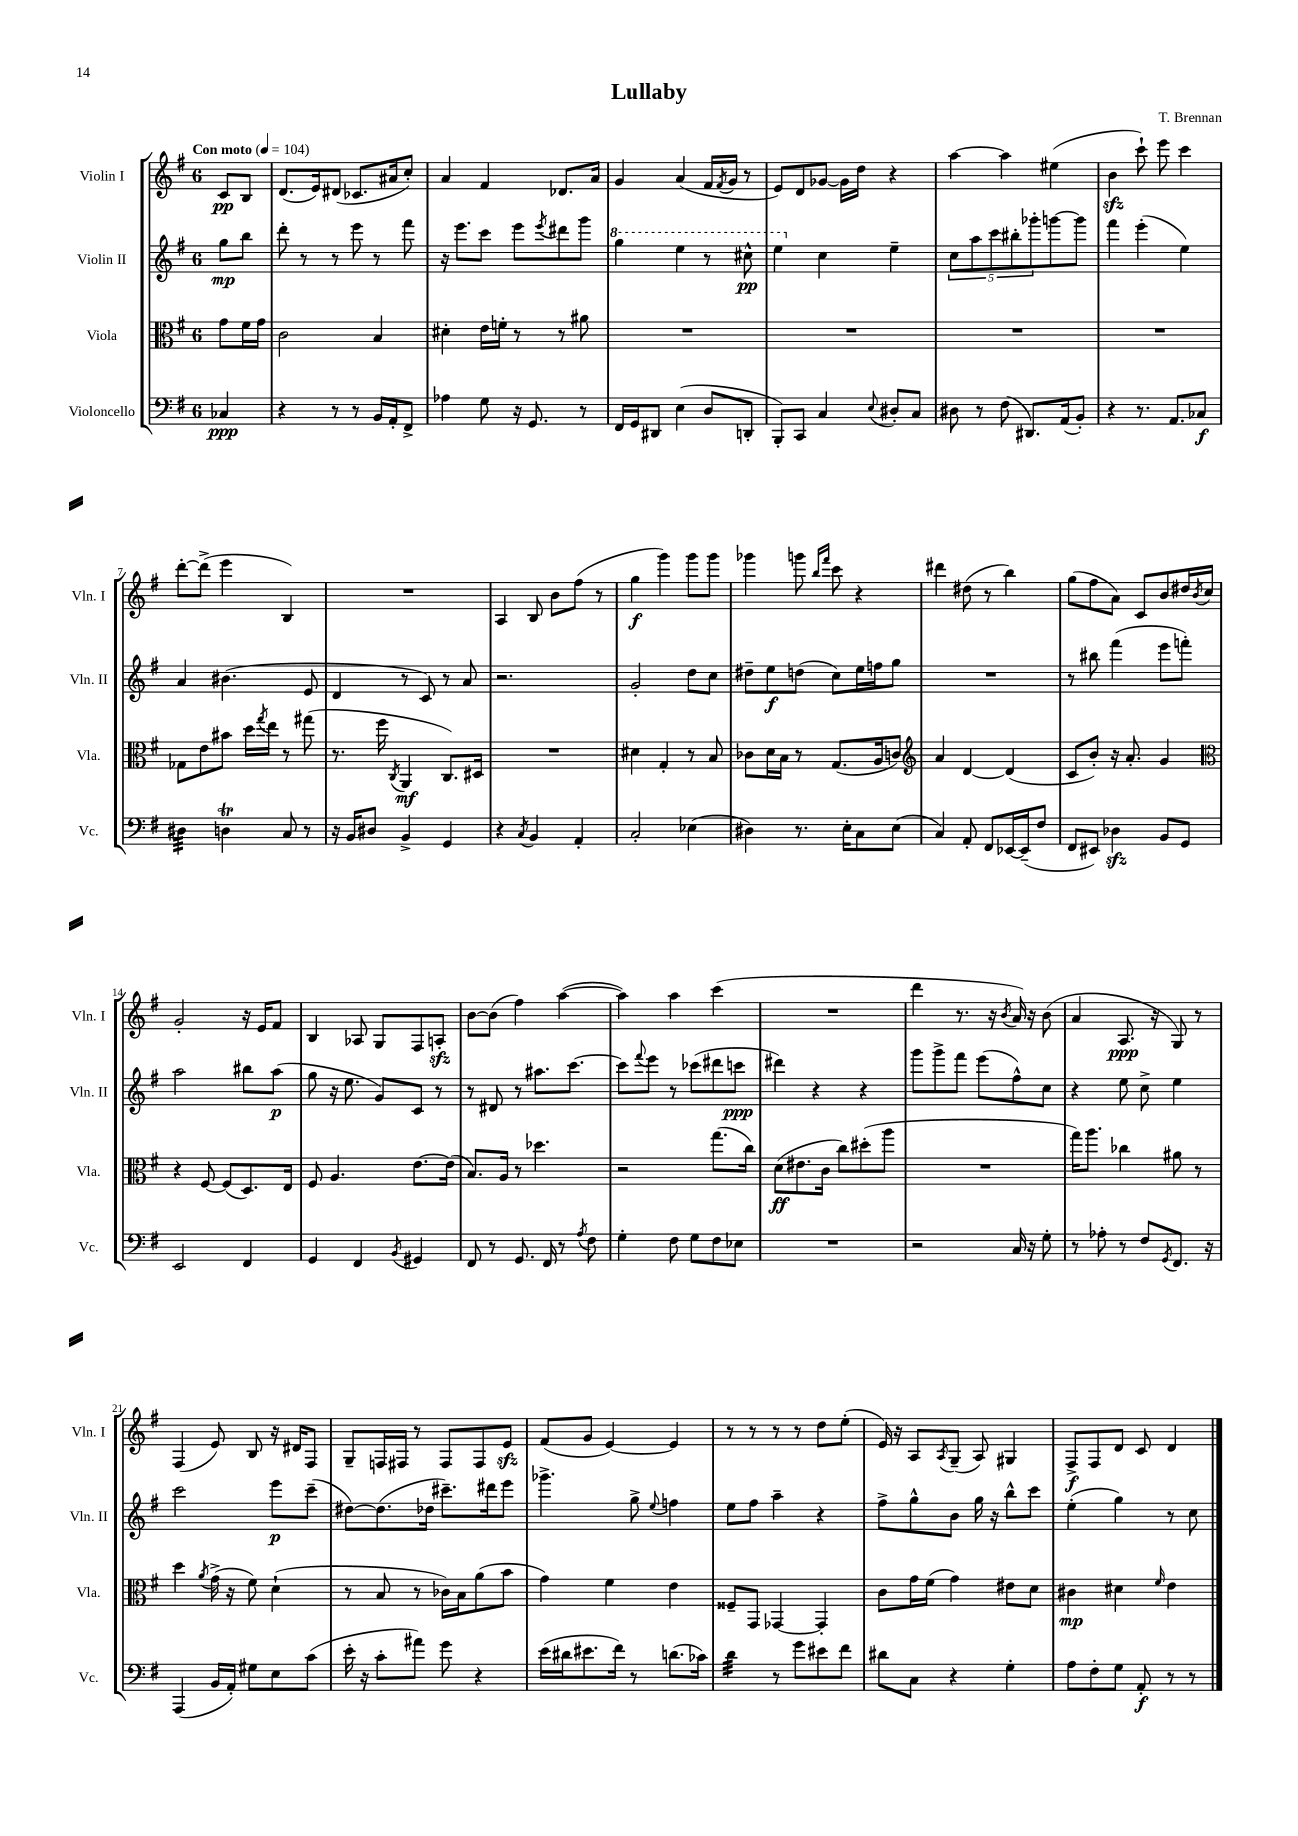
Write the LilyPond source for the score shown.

\header { title = "Lullaby" composer = "T. Brennan" }
<<
\new StaffGroup <<
\new Staff = "s0" \with { instrumentName = "Violin I" shortInstrumentName = "Vln. I" } {
    \clef treble \key g \major \once \override Staff.TimeSignature.style = #'single-digit \time 6/8 \partial 4 \tempo "Con moto" 4 = 104
    c'8\pp b8 |
    d'8.( e'16) dis'8( ces'8. ais'16 c''8-.) |
    a'4 fis'4 des'8. a'16 |
    g'4 a'4( fis'16 \acciaccatura { fis'8 } g'16 r8 |
    e'8) d'8 ges'8~ ges'16 d''16 r4 |
    a''4~ a''4 eis''4( |
    b'4\sfz c'''8-!) e'''8 c'''4 |
    d'''8~-. d'''8->( e'''4 b4) |
    R2. |
    a4 b8 b'8 fis''8( r8 |
    g''4\f g'''4) g'''8 g'''8 |
    ges'''4 g'''8 \grace { b''16 fis'''16 } c'''8 r4 |
    dis'''4 dis''8( r8 b''4) |
    g''8( fis''8 a'8) c'8 b'8 dis''16 \acciaccatura { b'8 } c''16 |
    g'2-. r16 e'16 fis'8 |
    b4 aes8 g8 fis8 a8-.\sfz |
    b'8~ b'8( fis''4) a''4~( |
    a''4) a''4 c'''4( |
    R2. |
    d'''4 r8. r16 \acciaccatura { b'8 } a'16) r16 b'8( |
    a'4 a8.\ppp r16 g8) r8 |
    fis4( e'8) b8 r16 dis'16 fis8 |
    g8-- f16 fis16 r8 fis8 fis8 e'8\sfz |
    fis'8( g'8 e'4~) e'4 |
    r8 r8 r8 r8 d''8 e''8-.( |
    e'16) r16 a8 \acciaccatura { a8 } g8--( a8) gis4 |
    fis8->\f fis8 d'8 c'8 d'4 \bar "|." |
}
\new Staff = "s1" \with { instrumentName = "Violin II" shortInstrumentName = "Vln. II" } {
    \clef treble \key g \major \once \override Staff.TimeSignature.style = #'single-digit \time 6/8 \partial 4
    g''8\mp b''8 |
    d'''8-. r8 r8 e'''8 r8 fis'''8 |
    r16 e'''8. c'''8 e'''8 \acciaccatura { e'''8 } dis'''8 g'''8 |
    \ottava #1 g'''4 e'''4 r8 cis'''8-^\pp |
    e'''4 \ottava #0 c''4 e''4-- |
    \tuplet 5/4 { c''8 a''8 c'''8 bis''8-. ges'''8-. } g'''8~ g'''8 |
    fis'''4 e'''4-.( e''4) |
    a'4 bis'4.( e'8 |
    d'4 r8 c'8) r8 a'8 |
    r2. |
    g'2-. d''8 c''8 |
    dis''8-- e''8\f d''8( c''8) e''16 f''16 g''8 |
    R2. |
    r8 bis''8 fis'''4( e'''8 f'''8-.) |
    a''2 bis''8 a''8\p( |
    g''8 r16 e''8. g'8) c'8 r8 |
    r8 dis'8 r8 ais''8. c'''8.~ |
    c'''8 \appoggiatura { fis'''8 } e'''8 r8 ces'''8( dis'''8 c'''8\ppp |
    dis'''4) r4 r4 |
    g'''8 g'''8-> fis'''8 e'''8( fis''8-^) c''8 |
    r4 e''8 c''8-> e''4 |
    c'''2 e'''8\p c'''8--( |
    dis''8~) dis''8.( des''16 cis'''8.--) dis'''16 e'''8 |
    ges'''4.-> g''8-> \appoggiatura { e''8 } f''4 |
    e''8 fis''8 a''4-- r4 |
    fis''8-> g''8-^ b'8 g''16 r16 b''8-^ c'''8 |
    e''4-.( g''4) r8 c''8 \bar "|." |
}
\new Staff = "s2" \with { instrumentName = "Viola" shortInstrumentName = "Vla." } {
    \clef alto \key g \major \once \override Staff.TimeSignature.style = #'single-digit \time 6/8 \partial 4
    g'8 fis'16 g'16 |
    c'2 b4 |
    dis'4-. e'16 f'16-. r8 r8 ais'8 |
    R2. |
    R2. |
    R2. |
    R2. |
    ges8 e'8 bis'8 d''16 \acciaccatura { g''8 } e''16 r8 gis''8( |
    r8. fis''16 \acciaccatura { c8 } a,4\mf c8.) dis16 |
    R2. |
    dis'4 g4-. r8 b8 |
    ces'8 d'16 b16 r8 g8.( a16 c'8) |
    \clef treble a'4 d'4~ d'4( |
    c'8 b'8-.) r16 a'8.-. g'4 |
    \clef alto r4 fis8~ fis8( d8.) e16 |
    fis8 a4. e'8.~ e'16( |
    b8.) a16 r8 des''4. |
    r2 g''8.( c''16) |
    d'8\ff( eis'8. c'16 c''8) dis''8-.( a''8 |
    R2. |
    g''16) a''8. ces''4 ais'8 r8 |
    d''4 \acciaccatura { a'8 } g'16->( r16 fis'8) d'4-!( |
    r8 b8 r8 ces'16) b16 a'8( b'8 |
    g'4) fis'4 e'4 |
    fisis8-- g,8 ges,4~ ges,4-. |
    c'8 g'16 fis'16( g'4) eis'8 d'8 |
    cis'4\mp dis'4 \grace { fis'16 } e'4 \bar "|." |
}
\new Staff = "s3" \with { instrumentName = "Violoncello" shortInstrumentName = "Vc." } {
    \clef bass \key g \major \once \override Staff.TimeSignature.style = #'single-digit \time 6/8 \partial 4
    ces4\ppp |
    r4 r8 r8 b,16 a,16-. fis,8-> |
    aes4 g8 r16 g,8. r8 |
    fis,16 g,16 dis,8 e4( d8 d,8-. |
    b,,8-.) c,8 c4 \appoggiatura { e8 } dis8-. c8 |
    dis8 r8 fis8( dis,8.) a,16( b,8-.) |
    r4 r8. a,8. ces8\f |
    dis4:32 d4\trill c8 r8 |
    r16 b,16 dis8 b,4-> g,4 |
    r4 \acciaccatura { c8 } b,4 a,4-. |
    c2-. ees4( |
    dis4) r8. e16-. c8 e8( |
    c4) a,8-. fis,8 ees,16~ ees,16--( fis8 |
    fis,8 eis,8) des4\sfz b,8 g,8 |
    e,2 fis,4 |
    g,4 fis,4 \acciaccatura { b,8 } gis,4 |
    fis,8 r8 g,8. fis,16 r8 \acciaccatura { a8 } fis8 |
    g4-. fis8 g8 fis8 ees8 |
    R2. |
    r2 c16 r16 g8-. |
    r8 aes8-. r8 fis8 \acciaccatura { g,8 } fis,8. r16 |
    a,,4( b,16 a,16-.) gis8 e8 c'8( |
    e'16-. r16 c'8-. ais'8) g'8 r4 |
    e'16( dis'16 eis'8. fis'16) r8 d'8.( ces'16) |
    d'4:32 r8 g'8 eis'8 fis'8 |
    dis'8 c8 r4 g4-. |
    a8 fis8-. g8 a,8-.\f r8 r8 \bar "|." |
}
>>
>>
